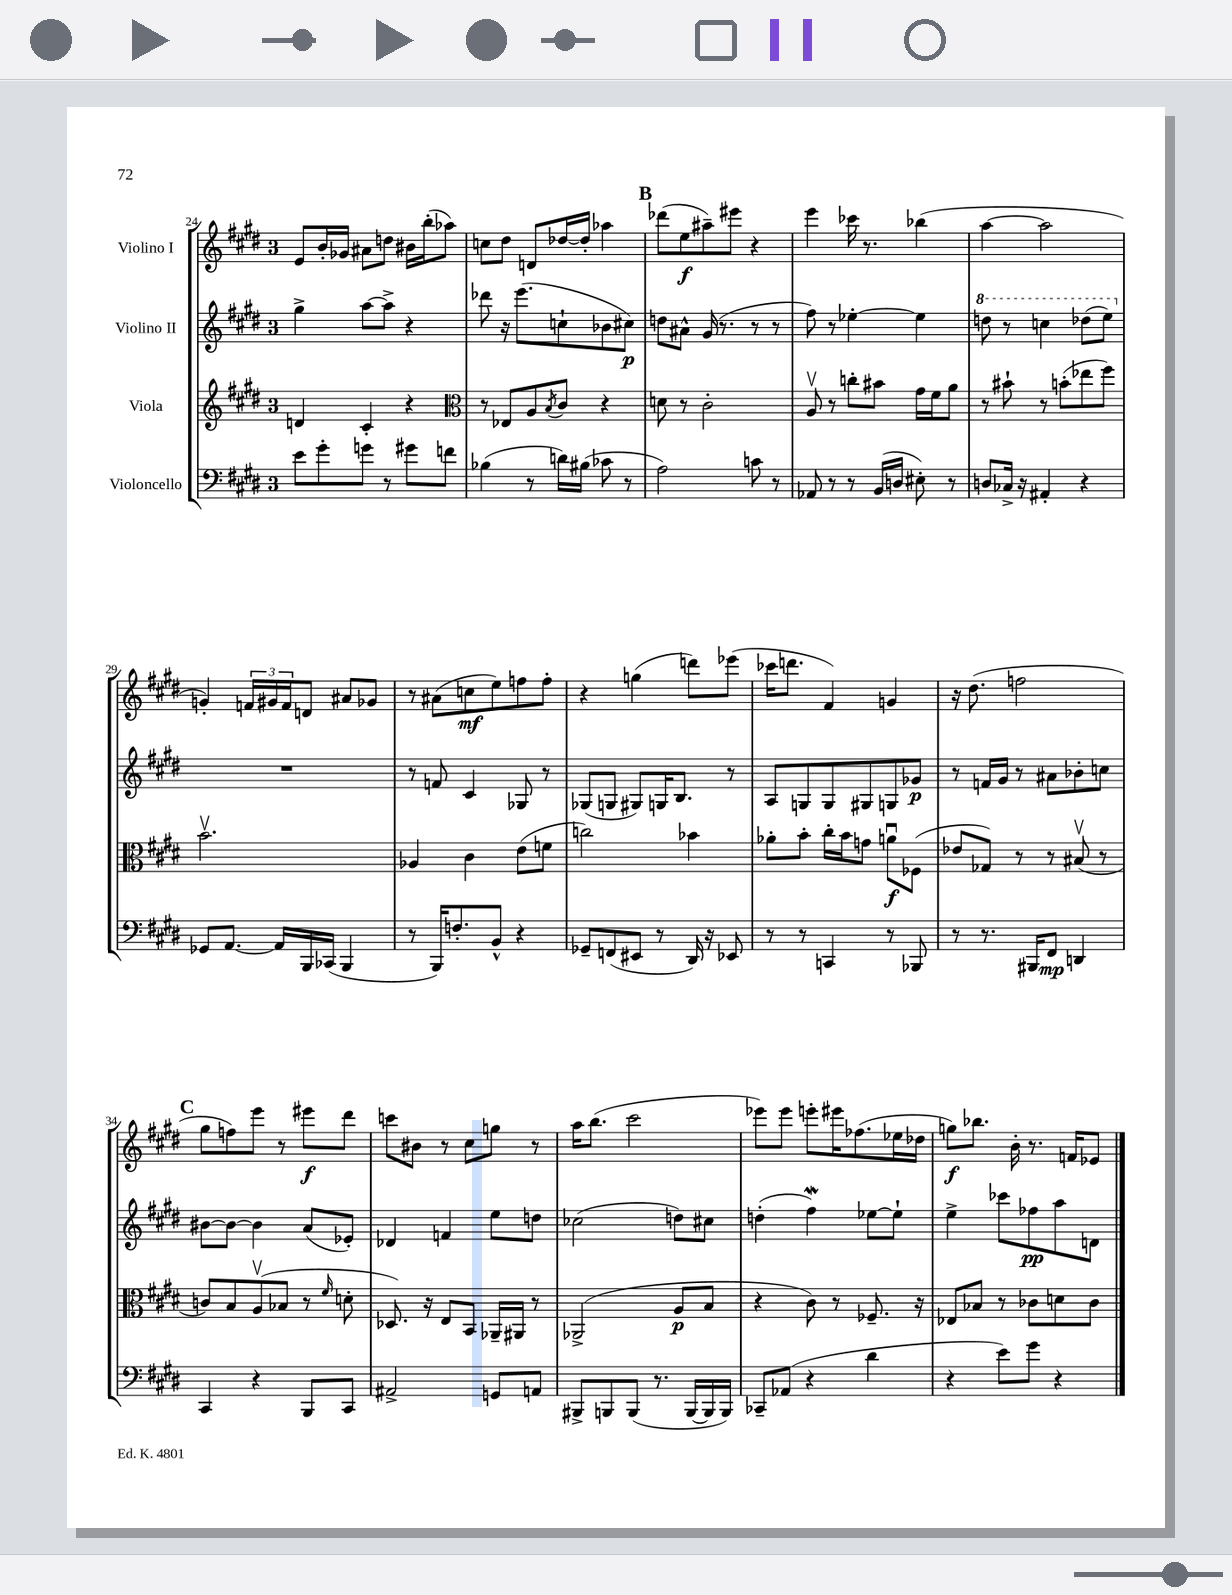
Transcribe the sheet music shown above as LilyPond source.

<<
\new StaffGroup <<
\new Staff = "s0" \with { instrumentName = "Violino I" } {
    \clef treble \key e \major \once \override Staff.TimeSignature.style = #'single-digit \time 3/4
    e'8 b'16-. ges'16 ais'8 d''8 bis'16 b''16-.( aes''8) |
    c''8 dis''8 d'8 des''16~ des''16-. aes''4 |
    \mark \markup { \bold "B" } des'''8( e''8\f ais''8--) eis'''8 r4 |
    e'''4 ces'''16 r8. bes''4( |
    a''4~ a''2 |
    g'4-.) \tuplet 3/2 { f'16 gis'16 f'16 } d'8 ais'8 ges'8 |
    r8 ais'8( c''8\mf e''8) f''8 f''8-. |
    r4 g''4( d'''8) ees'''8( |
    ces'''16 d'''8. fis'4) g'4 |
    r16 dis''8.( f''2 |
    \mark \markup { \bold "C" } gis''8 f''8) e'''8 r8 eis'''8\f dis'''8 |
    c'''8 bis'8 r8 cis''8 g''8 r8 |
    a''16 b''8.( cis'''2 |
    ees'''8) ees'''8 e'''8-. eis'''16 fes''8.( ees''16 des''16 |
    g''8\f) bes''8. b'16-. r8. f'16 ees'8 \bar "|." |
}
\new Staff = "s1" \with { instrumentName = "Violino II" } {
    \clef treble \key e \major \once \override Staff.TimeSignature.style = #'single-digit \time 3/4
    gis''4-> a''8~ a''8-> r4 |
    des'''8 r16 e'''8.( c''8-! bes'8 cis''8\p) |
    \mark \markup { \bold "B" } d''8 ais'8-^ gis'16( r8. r8 r8 |
    fis''8) r8 ees''4~-. ees''4 |
    \ottava #1 d'''8 r8 c'''4 des'''8( e'''8) \ottava #0 |
    R2. |
    r8 f'8 cis'4 ges8 r8 |
    ges8( g8 gis8) g16 b8. r8 |
    a8 g8 g8 gis8 g8 ges'8\p |
    r8 f'16 gis'16 r8 ais'8 bes'8-. c''8 |
    \mark \markup { \bold "C" } bis'8~ bis'8~ bis'4 a'8( ees'8-.) |
    des'4 f'4 e''8 d''8 |
    ces''2( d''8) cis''8 |
    d''4-.( fis''4\mordent) ees''8~ ees''8-! |
    e''4-> ces'''8 fes''8\pp a''8 d'8 \bar "|." |
}
\new Staff = "s2" \with { instrumentName = "Viola" } {
    \clef treble \key e \major \once \override Staff.TimeSignature.style = #'single-digit \time 3/4
    d'4 cis'4-. r4 |
    \clef alto r8 ees8 a8 \acciaccatura { b8 } cis'8 r4 |
    \mark \markup { \bold "B" } d'8 r8 cis'2-. |
    a8\upbow r8 c''8-. bis'8 gis'16 fis'16 a'8 |
    r8 bis'8-! r8 b'8-.( ees''8 fis''8) |
    b'2.\upbow |
    aes4 cis'4 e'8( f'8 |
    c''2) bes'4 |
    aes'8-. b'8-. cis''16-. b'16 g'8 a'8\downbow\f fes8( |
    ees'8 ges8) r8 r8 bis8\upbow( r8 |
    \mark \markup { \bold "C" } c'8) b8 a8\upbow( bes8 r8 \grace { fis'16 } d'8-. |
    des8.) r16 e8 b,8 aes,16-- ais,16 r8 |
    aes,2->( a8\p b8 |
    r4 cis'8) r8 fes8.-- r16 |
    ees8 bes8 r8 ces'8 d'8 ces'8 \bar "|." |
}
\new Staff = "s3" \with { instrumentName = "Violoncello" } {
    \clef bass \key e \major \once \override Staff.TimeSignature.style = #'single-digit \time 3/4
    e'8 gis'8-. g'8 r8 gis'8 f'8 |
    bes4( r8 d'16) bis16( ces'8 r8 |
    \mark \markup { \bold "B" } a2) c'8 r8 |
    aes,8 r8 r8 b,16( d16 eis8-.) r8 |
    d8 ces16-> r16 ais,4-. r4 |
    ges,8 a,8.~ a,16 b,,16 ces,16( b,,4 |
    r8 b,,16) f8.-. b,8-^ r4 |
    ges,8-- f,8( eis,8 r8 dis,16) r16 ees,8 |
    r8 r8 c,4 r8 bes,,8 |
    r8 r8. bis,,16 fis,8\mp d,4 |
    \mark \markup { \bold "C" } cis,4 r4 b,,8 cis,8 |
    ais,2-> g,8 a,8 |
    bis,,8-> b,,8 b,,8( r8. b,,16~ b,,16 b,,16) |
    ces,8-- aes,8( r4 dis'4 |
    r4 e'8) gis'8 r4 \bar "|." |
}
>>
>>
\layout { \context { \Score currentBarNumber = #24 } }
